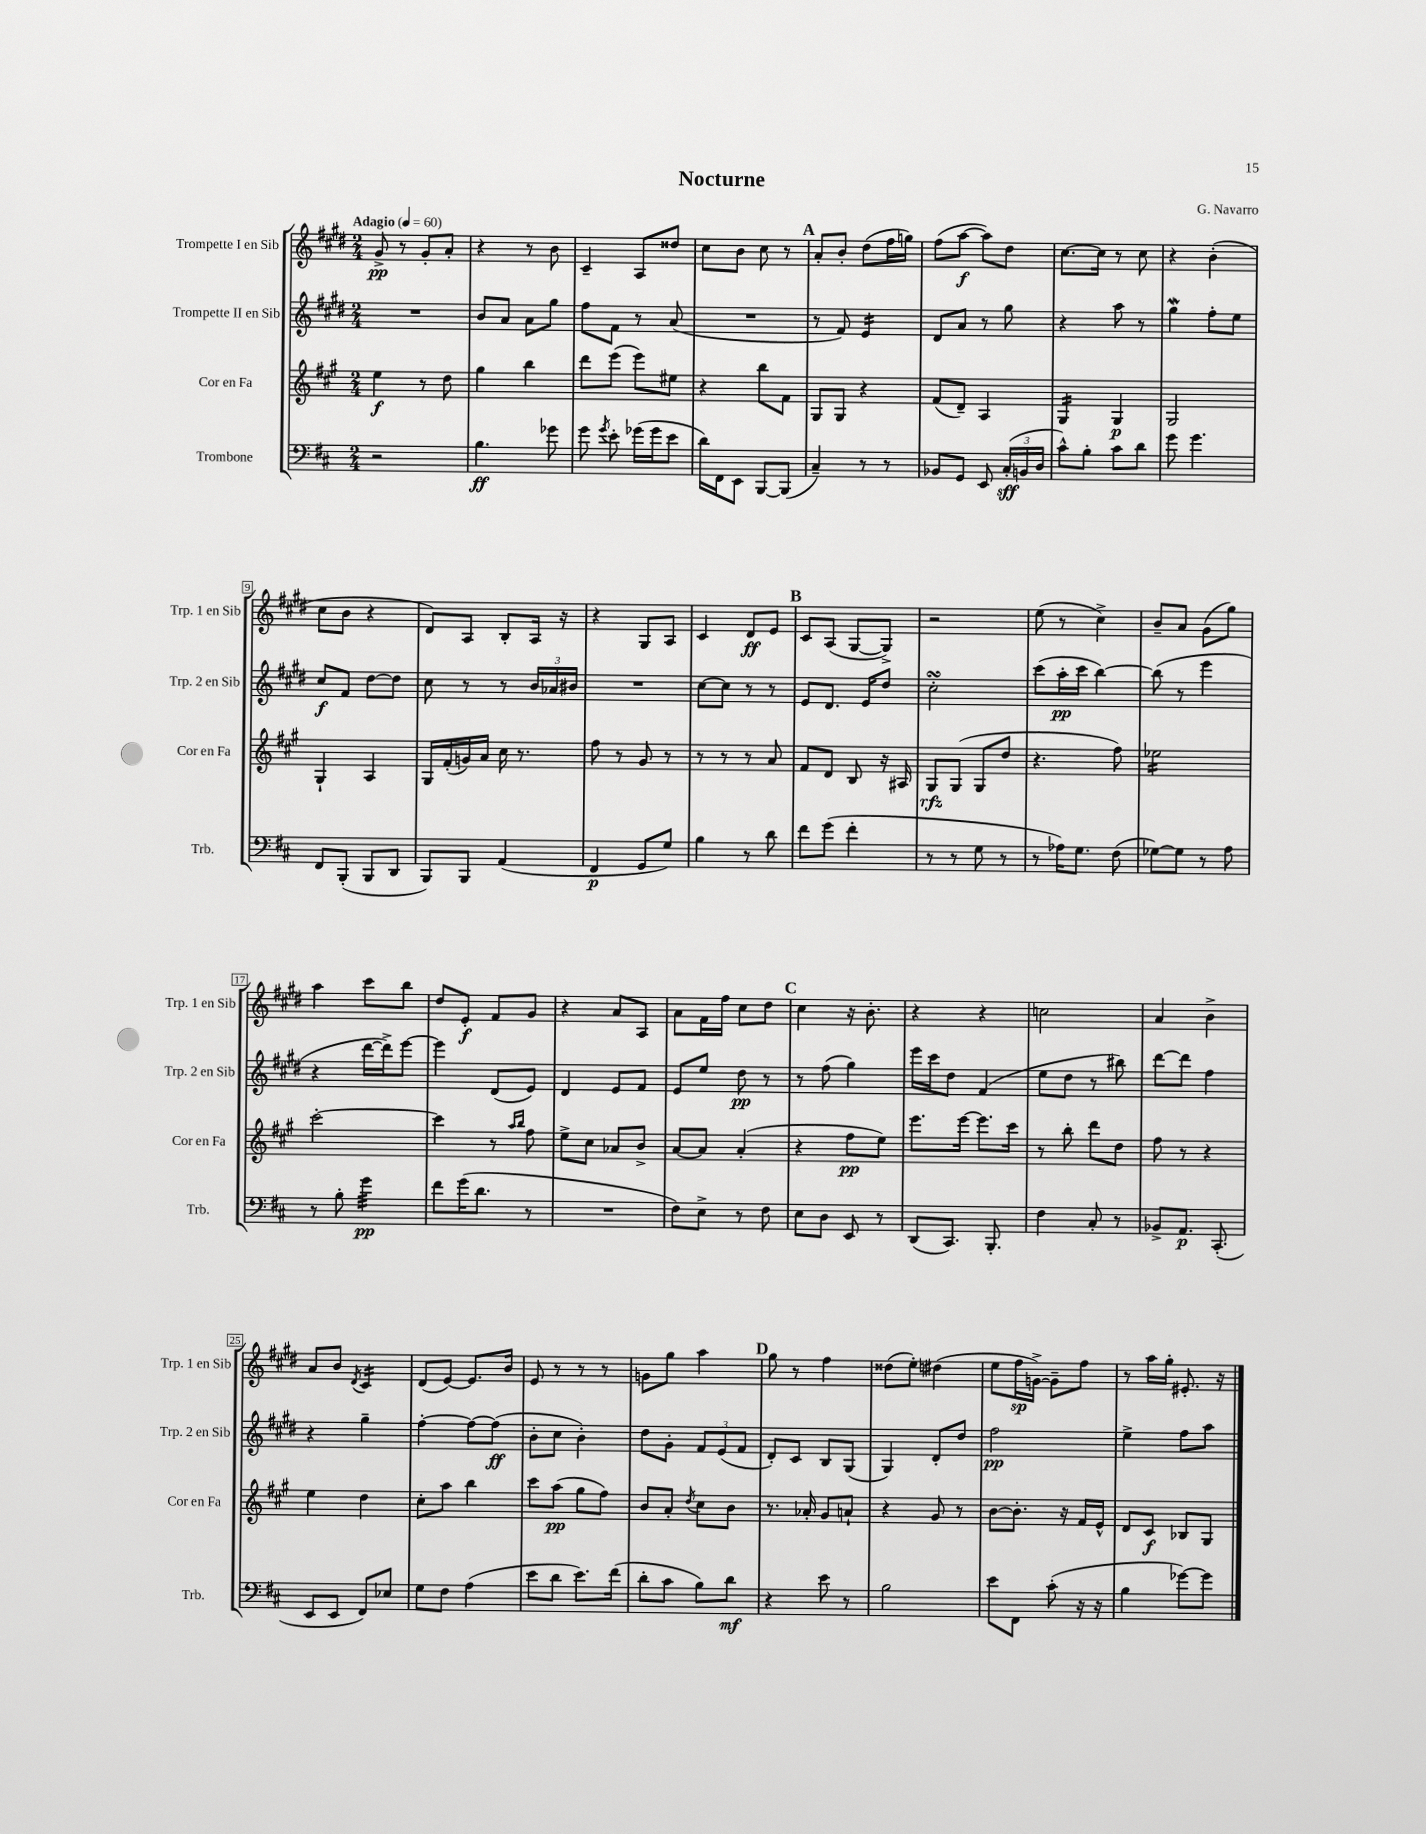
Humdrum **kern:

**kern	**kern	**kern	**kern
*staff4	*staff3	*staff2	*staff1
*clefF4	*clefG2	*clefG2	*clefG2
*k[f#c#]	*k[f#c#g#]	*k[f#c#g#d#]	*k[f#c#g#d#]
*M2/4	*M2/4	*M2/4	*M2/4
*MM60	*MM60	*MM60	*MM60
2r	4ee	2r	8g#^
.	.	.	8r
.	8r	.	8g#'
.	8dd	.	8a'
=	=	=	=
4.B	4gg#	8b	4r
.	.	8a	.
.	4bb	8a	8r
8g-	.	8gg#	8b
=	=	=	=
8g	8ddd	8ff#	4c#~
8qg	.	.	.
8e'	(8eee	8f#	.
(16g-	8eee)	8r	8A
16g-	.	.	.
8e	8ee#	(8a	8dd##
=	=	=	=
16d)	4r	2r	8cc#
16FF#	.	.	.
8EE	.	.	8b
[8BBB	8bb	.	8cc#
(8BBB]	8f#	.	8r
=	=	=	=
4C#~)	8G#	8r	8a'
.	8G#	8f#)	8b'
8r	4r	4e	(8dd#
8r	.	.	16ff#
.	.	.	16gg)
=	=	=	=
8BB-	(8f#	8d#	(8ff#
8GG	8d~)	8a	[8aa
8EE	4A	8r	8aa])
(24C#'	.	8gg#	8dd#
24BB	.	.	.
24D	.	.	.
=	=	=	=
8c#^^)	4G#	4r	[8.cc#
8B'	.	.	.
.	.	.	16cc#]
8c#	4G#	8aa	8r
8d	.	8r	8cc#
=	=	=	=
8g	2G#	4gg#	4r
4.g	.	.	.
.	.	8ff#'	(4b'
.	.	8ee	.
=	=	=	=
8FF#	4G#`	8cc#	8cc#
(8BBB'	.	8f#	8b
8BBB	4A	[8dd#	4r
8DD	.	8dd#]	.
=	=	=	=
8BBB)	16G#	8cc#	8d#)
.	(16f#'	.	.
8BBB	16g)	8r	8A
.	16a	.	.
(4AA	16cc#	8r	8B'
.	8.r	.	.
.	.	24b	16A
.	.	24a-	.
.	.	.	16r
.	.	24b#	.
=	=	=	=
4FF#	8ff#	2r	4r
.	8r	.	.
8GG	8g#	.	8G#
8G)	8r	.	8A
=	=	=	=
4B	8r	[8cc#	4c#
.	8r	8cc#]	.
8r	8r	8r	8d#
8d	8a	8r	8e
=	=	=	=
8f#	8f#	8e	8c#
(8g	8d	8.d#	(8A
4f#'	8B	.	[8G#
.	.	16e	.
.	16r	8dd#	8G#^])
.	16A#	.	.
=	=	=	=
8r	8G#	2cc#'	2r
8r	(8G#	.	.
8G	8G#	.	.
8r	8dd	.	.
=	=	=	=
8r	4.r	(8ccc#	(8ee
16A-)	.	16aa'	8r
8.G	.	16ccc#	.
.	.	[4bb)	4cc#^)
(8F#	8ff#)	.	.
=	=	=	=
[8G-)	2ee-	(8bb]	8b~
8G-]	.	8r	8a
8r	.	4eee	(8g#
8A	.	.	8gg#)
=	=	=	=
8r	[2ccc#'	4r	4aa
8B'	.	.	.
4g	.	[16ddd#	8ccc#
.	.	16ddd#^])	.
.	.	[8eee	8bb
=	=	=	=
8f#	4ccc#]	4eee]	8dd#
(16g	.	.	8e'
8.d	.	.	.
.	8r	(8d#	8f#
.	16qqaa	.	.
.	16qqbb	.	.
8r	8ff#	8e)	8g#
=	=	=	=
2r	8ee^	4d#	4r
.	8cc#	.	.
.	8a-	8e	8a
.	8b^	8f#	8A
=	=	=	=
8F#)	[8a	8e	8a
8E^	8a]	8ee	16f#
.	.	.	16ff#
8r	(4a'	8dd#	8cc#
8F#	.	8r	8dd#
=	=	=	=
8E	4r	8r	4cc#
8D	.	(8ff#	.
8EE	8ff#	4gg#)	16r
.	.	.	8.b'
8r	8ee)	.	.
=	=	=	=
(8DD	8.eee	16eee	4r
.	.	16ccc#	.
8.CC#)	.	8dd#	.
.	[16eee	.	.
.	8.eee]	(4f#	4r
8.BBB'	.	.	.
.	16ccc#	.	.
=	=	=	=
4F#	8r	8ee	2cc
.	8bb'	8dd#	.
8C#'	8ddd	8r	.
8r	8dd	8bb#)	.
=	=	=	=
8BB-^	8ff#	[8ddd#	4a
8.AA	8r	8ddd#]	.
.	4r	4ff#	4b^
(8.CC#'	.	.	.
=	=	=	=
8EE	4ee	4r	8a
8EE	.	.	8b
.	.	.	8qd#
8FF#)	4dd	4gg#~	4c#
8E-	.	.	.
=	=	=	=
8G	8cc#'	[4ff#'	(8d#
8F#	8aa	.	[8e)
(4A	4bb	8ff#_	8.e]
.	.	(8ff#]	.
.	.	.	16b
=	=	=	=
8e	8ccc#	8b'	8e
8d	(8aa	8cc#	8r
8.e)	8gg#	4b')	8r
.	8ff#)	.	8r
(16f#	.	.	.
=	=	=	=
8d'	8b	8dd#	8g
8c#	8a'	8g#'	8gg#
.	8qdd	.	.
8B)	8cc#	12f#	4aa
.	.	(12e	.
8d	8b	.	.
.	.	12f#	.
=	=	=	=
4r	8.r	8d#')	8gg#
.	.	8c#	8r
.	16a-'	.	.
8e	8g#	8B	4ff#
8r	8a`	(8G#	.
=	=	=	=
2B	4r	4G#)	(8dd##
.	.	.	8ee')
.	8g#	8d#'	(4dd#
.	8r	8dd#	.
=	=	=	=
8e	[8b	2ff#	8ee
8FF#	8.b']	.	16ff#
.	.	.	[16g^)
(8c#'	.	.	8g~]
.	16r	.	.
16r	16f#	.	8ff#
16r	16e^^	.	.
=	=	=	=
4B	8d	4ee^	8r
.	8c#	.	16aa
.	.	.	16gg#'
[8g-)	8B-	8ff#	8.e#'
8g-]	8G#	8aa	.
.	.	.	16r
==	==	==	==
*-	*-	*-	*-
